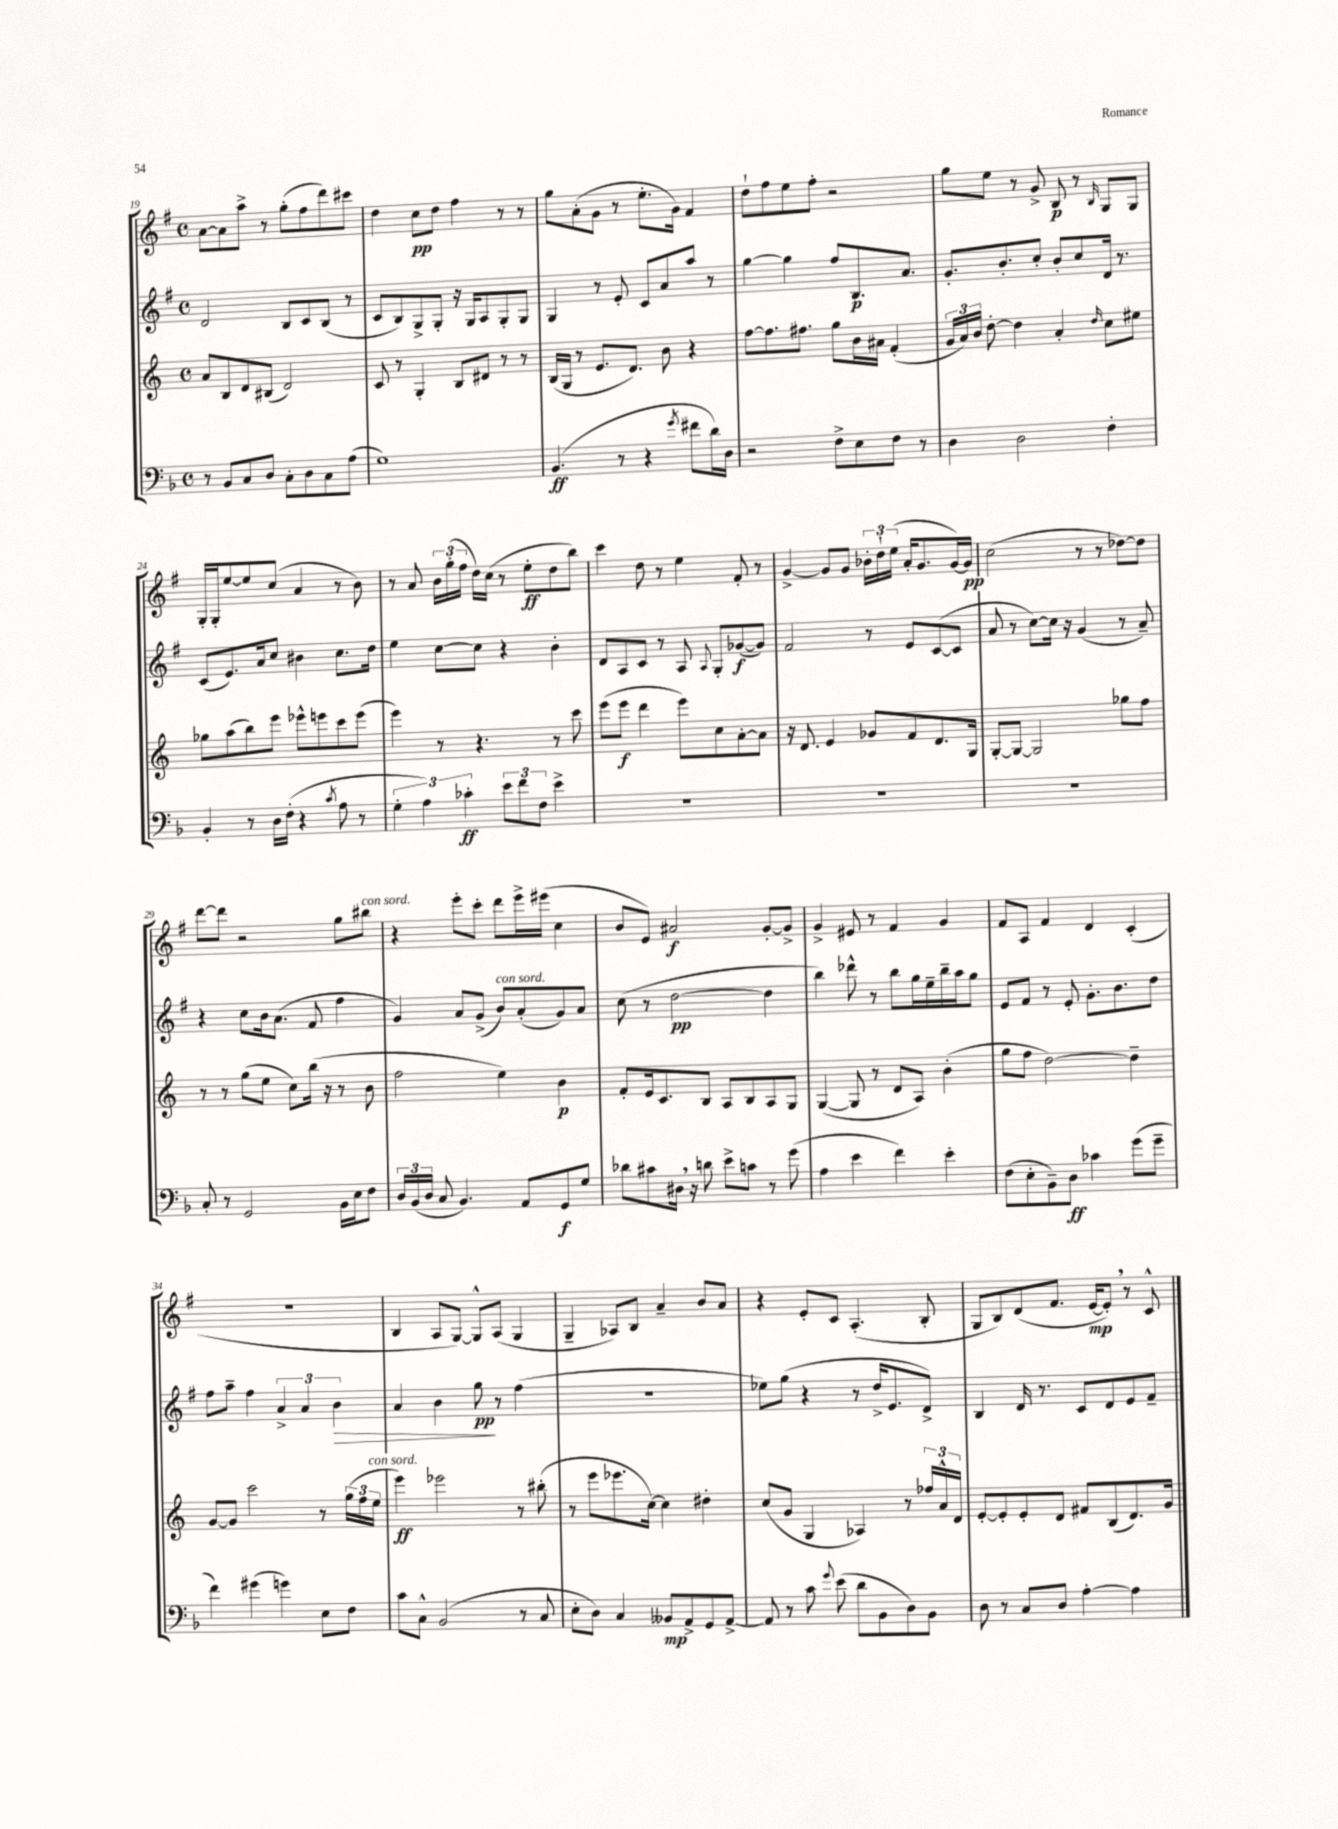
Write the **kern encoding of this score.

**kern	**kern	**kern	**kern
*staff4	*staff3	*staff2	*staff1
*clefF4	*clefG2	*clefG2	*clefG2
*k[b-]	*k[]	*k[f#]	*k[f#]
*M4/4	*M4/4	*M4/4	*M4/4
*met(c)	*met(c)	*met(c)	*met(c)
8r	8a/L	2d/	[8a\L
8BB-/L	8B/	.	8a\]
8C/	8d/	.	8aa^\J
8D/J	(8B#/J	.	8r
8C'\L	2d/)	8B/L	(8gg'\L
8D\	.	8c/	8ff#\
8C\	.	(8B/J	8ddd\)
(8A\J	.	8r	8ccc#\J
=	=	=	=
1G)	8c/	8c/L	4dd\
.	8r	8B/)	.
.	4G'/	8G^/	8cc\L
.	.	8G'/J	8dd\J
.	8B/L	16r	4ff#\
.	.	16G/LK	.
.	8d#/J	8A/	.
.	8r	8G'/	8r
.	8r	8G/J	8r
=	=	=	=
(4.BB-/	(16B/LL	4G/	8gg\L
.	16G/JJ	.	.
.	8r	.	(8a'\
.	8.e/L	8r	8g\J
8r	.	8e'/	8r
.	8.d/J)	.	.
4r	.	8c/L	8.ee'\L
.	8b\	8a/	.
.	.	.	16g\Jk)
8qg/	.	.	.
8f#\L	4r	8aa/J	4f#/
16d\L)	.	8r	.
16D\JJ	.	.	.
=	=	=	=
2r	[8ff\L	[4gg\	8dd`\L
.	8.ff\]	.	8ff#\
.	.	4gg\]	8ee\
.	8.ff#\J	.	.
.	.	.	8ff#'\J
8F^\L	8gg\L	8ff#/L	2r
8E\	16b\L	8.B/	.
.	16a#\JJ	.	.
8F\J	(4f'/	.	.
.	.	8.a/J	.
8r	.	.	.
=	=	=	=
4D\	24g/LL	8.g'/L	8gg\L
.	24a/)	.	.
.	24b/JJ	.	.
.	[8dd'\	.	8ee\J
.	.	8.b'/	.
2D\	4dd\]	.	8r
.	.	8cc'/J	8g^/
.	4a'/	8b'/L	8B/
.	.	8cc/	8r
.	16qqdd/	.	16qqB/
4F'\	8cc\L	16d/Jk	8G/L
.	.	8.r	.
.	8ee#\J	.	8G/J
=	=	=	=
4BB-'/	8gg-\L	(8c/L	16G'/LL
.	.	.	16G'/J
.	(8aa\	8.e/)	[8ee/
8r	8bb\)	.	8ee/]
.	.	16a/k	.
16D\LL	8eee\J	8cc/J	(8cc/J
(16F'\JJ	.	.	.
4r	8eee-^^\L	4b#\	4a/
.	8eee\	.	.
8qc/	.	.	.
8A\	8ccc\	8.cc\L	8r
8r	(8eee\J	.	8b\)
.	.	16dd\Jk	.
=	=	=	=
6G'\	4eee\)	4ee\	8r
.	.	.	8a/
6A\)	.	.	.
.	8r	[8cc\L	24b\LL
.	.	.	(24gg'\
6c-'\	.	.	24ff#\JJ
.	4.r	8cc\]J	16dd\LL)
.	.	.	(16cc\JJ
12e\L	.	4r	8r
12f\	.	.	.
.	.	.	8ee'\L
12F\J	.	.	.
4e^\	8r	4b'\	8dd\
.	8ccc\	.	8bb\J)
=	=	=	=
1r	(8eee\L	8d/L	4ccc\
.	8eee\J	8A/	.
.	4ddd\	8c/J	8dd\
.	.	8r	8r
.	8eee\L)	8A/	4ee\
.	.	8qqA/	.
.	8cc\	8G'/L	.
.	[8a'\	([8g-/	8f#'/
.	8a\]J	8g-/]J)	8r
=	=	=	=
1r	16r	2f#/	[4g^/
.	8.d/	.	.
.	4e/	.	8g/]L
.	.	.	8g/J
.	8g-/L	8r	24b-'\LL
.	.	.	24dd`\
.	.	.	(24ee\JJ
.	8f/	8e/L	16a'/LK
.	.	.	8.g/
.	8.d/	([8c/	.
.	.	8c/]J	[16g/L)
.	16G/Jk	.	16g/]JJ
=	=	=	=
1r	[8G'/L	8a/	(2cc\
.	8G/_J	8r	.
.	2G/]	[8cc\L)	.
.	.	16cc\]Jk	.
.	.	16r	.
.	.	(4g/	8r
.	.	.	8r
.	8gg-\L	8r	[8dd-\L)
.	8ff\J	8a~/)	8dd-\]J
=	=	=	=
8C'/	8r	4r	[8ddd\L
8r	8r	.	8ddd\]J
2GG/	(8gg\L	8cc\L	2r
.	8ee\J	16b\k	.
.	.	(8.a\J	.
.	8cc\L)	.	.
.	(16bb\Jk	8f#/	.
.	16r	.	.
16BB-\LL	8r	4ff#\	8gg\L
16E\J	.	.	.
8F\J	8b\	.	8bb#\J
=	=	=	=
24D/LL	2ff\	4g/)	4r
(24BB-/	.	.	.
24D/JJ	.	.	.
8C/	.	.	.
4.BB-/)	.	8a/L	8eee'\L
.	.	(8g^/J	8ccc'\J
.	4ee\)	8b/L)	8ddd\L
8AA/L	.	(8a'/	16eee^\L
.	.	.	(16eee#\JJ
8GG/	4b\	8g/)	4cc\
8G/J	.	8a/J	.
=	=	=	=
8d-\L	8f'/L	(8cc\	8b/L
8c#\	16e/k	8r	8e/J)
.	8.c/	.	.
16D#\Jk	.	[2dd\	2a#/
16r	.	.	.
8d\	8B/J	.	.
8e^\L	8A/L	.	.
8c\J	8B/	.	.
8r	8A/	4dd\]	[8g'/L
(8g\	8G/J	.	8g^/]J
=	=	=	=
4A\	([4G/	4bb\)	4g^/
4e\	8G/]	8ddd-^^\	8e#/
.	8r	8r	8r
4f\)	8d/L	8bb\L	4f#/
.	8A/J)	16gg\L	.
.	.	16ee~\	.
4e'\	(4b'\	16bb~\	4g/
.	.	16aa\J	.
.	.	8gg\J	.
=	=	=	=
(8F\L	8gg\L	8e/L	8f#/L
8E'\	8ff\J	8f#/J	8A/J
8BB-~\)	[2dd\)	8r	4f#/
8D\J	.	8e'/	.
4c-\	.	8.g'\L	4d/
.	.	8.b\	.
(8g\L	4dd~\]	.	(4c'/
8g~\J	.	8dd\J	.
=	=	=	=
4f\)	[8g/L	8ff#\L	1r
.	8g/]J	8aa~\J	.
(4g#\	2ccc\	4ff#\	.
4g\)	.	6a^/	.
.	.	6a/	.
8E\L	8r	.	.
.	.	6b\	.
8F\J	(24gg\LL	.	.
.	24ff\	.	.
.	24ee\JJ	.	.
=	=	=	=
8c\L	4eee\)	4a/	4B/
8C^^\J	.	.	.
(2BB-/	2eee-\	4b\	8A/L
.	.	.	[8G/J)
.	.	8gg\	8G^^/]L
.	.	8r	(8A/J
8r	8r	(4ff#\	4G/
8C/	(8bb#'\	.	.
=	=	=	=
8E'\L	8r	1r	4G~/
8D\J)	8eee\L	.	.
4C/	8.eee-\	.	8A-/L)
.	.	.	8B/J
.	[16cc\Jk)	.	.
8BB--/L	4cc\]	.	4a~/
8AA^/	.	.	.
8GG/	4dd#'\	.	8b/L
[8AA^/J	.	.	8a/J
=	=	=	=
8AA/]	(8cc/L	8ee-\L)	4r
8r	8g/J	(8gg\J	.
8c\	4G/	4r	8e'/L
8qqg/	.	.	.
(8e\	.	.	8c/J
8d\L	4A-/)	8r	(4.A'/
8BB-\	.	16dd^/LK	.
.	.	8.e/	.
8D\)	8r	.	.
8BB-\J	24ff-/LL	8d^/J)	8B'/
.	24a^^/	.	.
.	24d/JJ	.	.
=	=	=	=
8D\	[8e'/L	4B/	8G/L
8r	8e'/]	.	8B/)
8C/L	8e'/	16d/	(8d/
.	.	8.r	.
8D/J	8d/J	.	8.f#/J
[4A'\	8f#/L	8c/L	.
.	.	.	[16e/LK
.	(8B/	8d/	8e'/]J)
4A\]	8.d/)	8e/	8r
.	.	8f#~/J	8c^^/
.	16g/Jk	.	.
==	==	==	==
*-	*-	*-	*-
